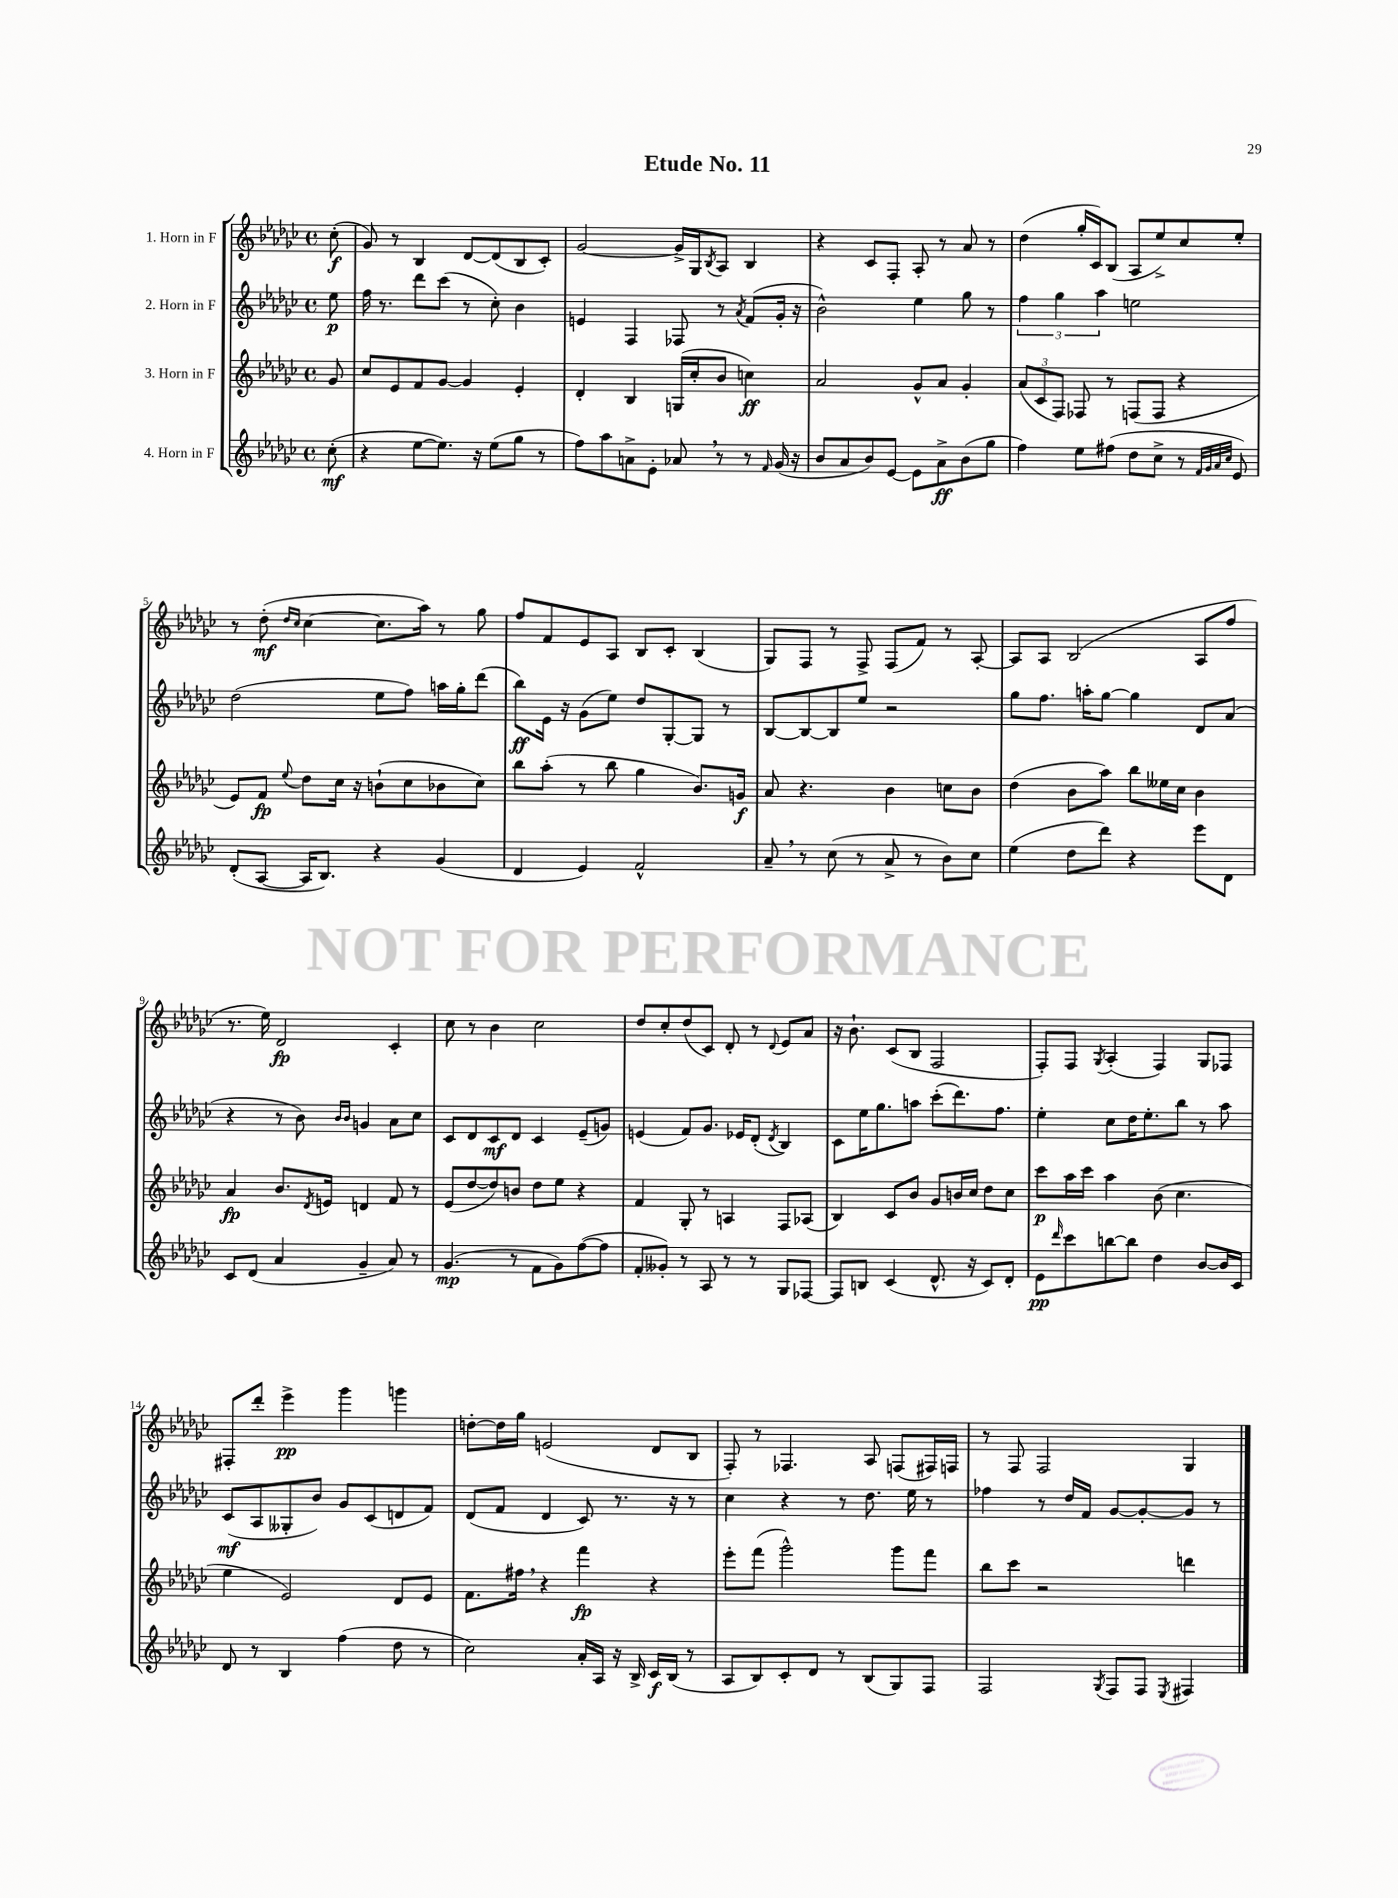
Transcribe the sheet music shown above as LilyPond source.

\header { title = "Etude No. 11" }
<<
\new StaffGroup <<
\new Staff = "s0" \with { instrumentName = "1. Horn in F" } {
    \clef treble \key ges \major \defaultTimeSignature \time 4/4 \partial 8
    ces''8-.\f( |
    ges'8) r8 bes4 des'8~ des'8( bes8 ces'8-.) |
    ges'2~ ges'16-> ges16 \acciaccatura { bes8 } aes8 bes4 |
    r4 ces'8 f8-. aes8-. r8 aes'8 r8 |
    des''4( ges''16-. ces'16) bes8( aes8 ees''8->) ces''8 ees''8-. |
    r8 des''8-.\mf( \grace { des''16 ces''16 } ces''4~ ces''8. aes''16) r8 ges''8 |
    f''8 f'8 ees'8 aes8 bes8 ces'8-. bes4( |
    ges8) f8 r8 f8-> f8( f'8) r8 aes8~-. |
    aes8 aes8 bes2( aes8 f''8 |
    r8. ees''16) des'2\fp ces'4-. |
    ces''8 r8 bes'4 ces''2 |
    des''8 ces''8-. des''8( ces'8) des'8-. r8 \appoggiatura { des'8 } ees'8 aes'8 |
    r16 bes'8.-! ces'8( bes8 f2 |
    f8-.) f8 \acciaccatura { ges8 } aes4-.( f4) ges8 fes8 |
    fis8-. des'''8-. ees'''4->\pp ges'''4 g'''4 |
    d''8~-. d''16 ges''16 e'2( des'8 bes8 |
    f8-.) r8 fes4. aes8 f8( fis16) f16 |
    r8 f8 f2 ges4 \bar "|." |
}
\new Staff = "s1" \with { instrumentName = "2. Horn in F" } {
    \clef treble \key ges \major \defaultTimeSignature \time 4/4 \partial 8
    ees''8\p |
    f''16 r8. des'''8 ces'''8( r8 ces''8-.) bes'4 |
    e'4 f4 fes8 r8 \acciaccatura { aes'8 } f'8( ges'16-. r16 |
    bes'2-^) ees''4 ges''8 r8 |
    \tuplet 3/2 { f''4 ges''4 aes''4 } e''2 |
    des''2( ees''8 f''8) a''16 ges''16-. des'''8( |
    bes''8\ff) ees'16 r16 ges'8( ees''8) des''8 ges8~-. ges8 r8 |
    bes8~ bes8~ bes8 ees''8 r2 |
    ges''8 f''8. a''16-. ges''8~ ges''4 des'8 aes'8( |
    r4 r8 bes'8) \grace { bes'16 bes'16 } g'4 aes'8 ces''8 |
    ces'8 des'8 ces'8\mf des'8 ces'4 ees'8--( g'8) |
    e'4( f'8) ges'8. ees'16 des'8-.( \acciaccatura { des'8 } bes4) |
    ces'8 ees''16 ges''8. a''8 ces'''8-.( des'''8.) f''8. |
    ees''4-. ces''8 des''16 ees''8.-. bes''8 r8 aes''8 |
    ces'8\mf( aes8 geses8-. bes'8) ges'8 ces'8( d'8 f'8) |
    des'8( f'8 des'4 ces'8) r8. r16 r8 |
    ces''4 r4 r8 des''8. ees''16 r8 |
    fes''4 r8 des''16 f'16 ges'8~ ges'8~-. ges'8 r8 \bar "|." |
}
\new Staff = "s2" \with { instrumentName = "3. Horn in F" } {
    \clef treble \key ges \major \defaultTimeSignature \time 4/4 \partial 8
    ges'8 |
    ces''8 ees'8 f'8 ges'8~ ges'4 ees'4-. |
    des'4-. bes4 g16( ces''16-. bes'8 c''4\ff) |
    aes'2 ges'8-^ aes'8 ges'4-. |
    \tuplet 3/2 { aes'8( ces'8 f8) } fes8 r8 f8( f8 r4 |
    ees'8) f'8\fp \appoggiatura { ees''8 } des''8 ces''16 r16 b'8-!( ces''8 bes'8 ces''8) |
    bes''8 aes''8-.( r8 bes''8 ges''4 bes'8.) g'16\f |
    aes'8 r4. bes'4 c''8 bes'8 |
    des''4( bes'8 aes''8) bes''8 eeses''16 ces''16 bes'4 |
    aes'4\fp bes'8. \acciaccatura { des'8 } e'16 d'4 f'8 r8 |
    ees'8( des''8~ des''8) b'8 des''8 ees''8 r4 |
    f'4 ges8-. r8 a4 f8 aes8( |
    bes4) ces'8 bes'8 ges'8 b'16 ces''16 des''8 ces''8 |
    ces'''8\p aes''16 ces'''16 aes''4 bes'8( ces''4. |
    ees''4 ees'2) des'8 ees'8 |
    f'8. fis''16 \breathe r4 f'''4\fp r4 |
    ees'''8-. f'''8( ges'''2-^) ges'''8 f'''8 |
    bes''8 ces'''8 r2 d'''4 \bar "|." |
}
\new Staff = "s3" \with { instrumentName = "4. Horn in F" } {
    \clef treble \key ges \major \defaultTimeSignature \time 4/4 \partial 8
    ces''8-.\mf( |
    r4 ees''8~ ees''8.) r16 ees''8( ges''8 r8 |
    f''8) aes''8 a'8-> ees'8-. aes'8 \breathe r8 r8 \grace { f'16 } ges'16( r16 |
    bes'8 aes'8 bes'8) ees'8~ ees'8 aes'8->\ff bes'8( ges''8 |
    f''4) ees''8 fis''8( des''8 ces''8-> r8 \grace { f'32 ges'32 aes'32 ces''32 } ees'8) |
    des'8-.( aes8~ aes16 bes8.) r4 ges'4( |
    des'4 ees'4) f'2-^ |
    aes'8-- \breathe r8 ces''8( r8 aes'8-> r8 bes'8) ces''8 |
    ees''4( des''8 des'''8) r4 ees'''8 des'8 |
    ces'8 des'8( aes'4 ges'4-- aes'8) r8 |
    ges'4.\mp( r8 f'8 ges'8) f''8~( f''8 |
    f'8-. geses'8-.) r8 aes8 r8 r8 ges8 fes8~ |
    fes8 b8 ces'4( des'8.-^ r16 ces'8) des'8-. |
    ees'8\pp \grace { des'''16 } ces'''8 b''8~ b''8 des''4 bes'8~ bes'16 ces'16 |
    des'8 r8 bes4 f''4( des''8 r8 |
    ces''2) aes'16-. aes16 r16 bes16-> ces'16\f bes16( r8 |
    aes8 bes8) ces'8-. des'8 r8 bes8( ges8) f8 |
    f2 \acciaccatura { ges8 } f8 f8 \acciaccatura { ees8 } fis4 \bar "|." |
}
>>
>>
